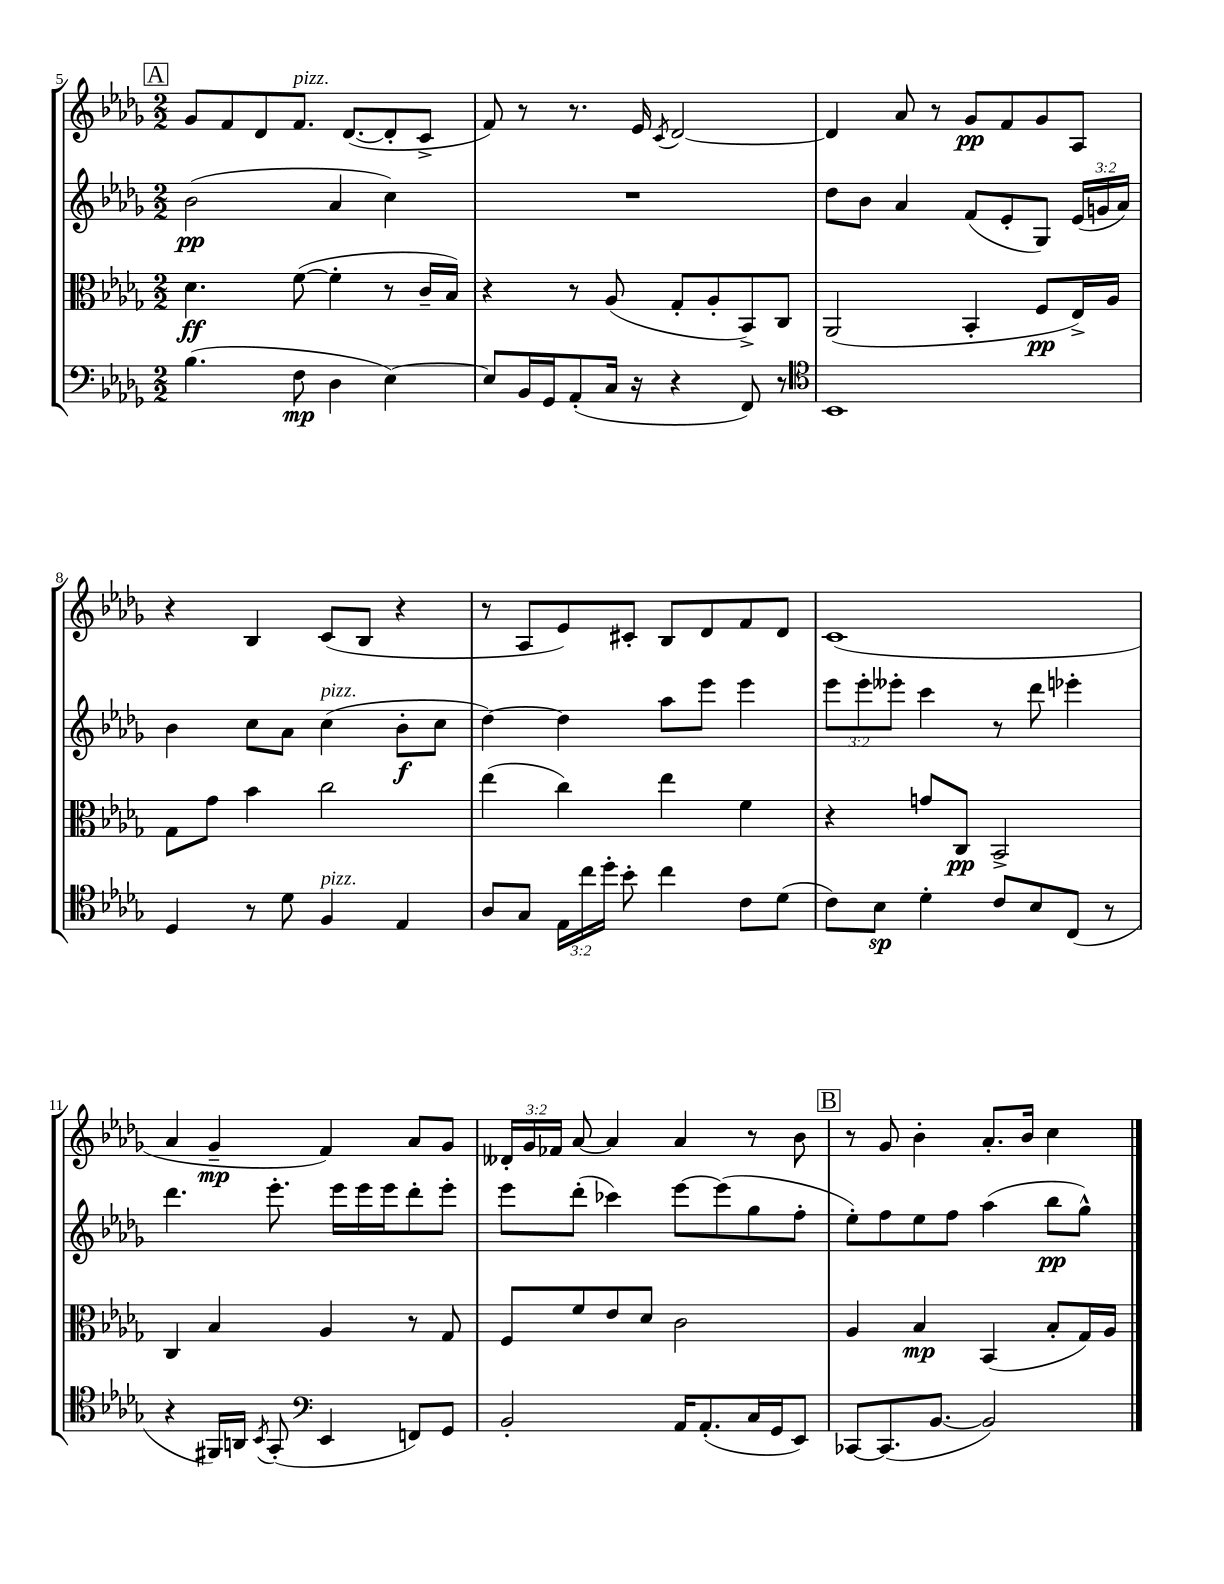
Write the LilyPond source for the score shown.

<<
\new StaffGroup <<
\new Staff = "s0" {
    \clef treble \key des \major \numericTimeSignature \time 2/2 \override Staff.TupletNumber.text = #tuplet-number::calc-fraction-text
    \autoBeamOff \mark \markup { \box "A" } ges'8[ f'8 des'8 f'8.]^\markup { \italic "pizz." } des'8.[~( des'8-. c'8]-> |
    f'8) r8 r8. ees'16 \acciaccatura { c'8 } des'2~ |
    des'4 aes'8 r8 ges'8[\pp f'8 ges'8 aes8] |
    r4 bes4 c'8[( bes8] r4 |
    r8 aes8[ ees'8) cis'8]-. bes8[ des'8 f'8 des'8] |
    c'1( |
    aes'4 ges'4--\mp f'4) aes'8[ ges'8] |
    \tuplet 3/2 { deses'16[-. ges'16 fes'16] } aes'8~ aes'4 aes'4 r8 bes'8 |
    \mark \markup { \box "B" } r8 ges'8 bes'4-. aes'8.[-. bes'16] c''4 \bar "|." |
}
\new Staff = "s1" {
    \clef treble \key des \major \numericTimeSignature \time 2/2 \override Staff.TupletNumber.text = #tuplet-number::calc-fraction-text
    \autoBeamOff \mark \markup { \box "A" } bes'2\pp( aes'4 c''4) |
    R1 |
    des''8[ bes'8] aes'4 f'8[( ees'8-. ges8]) \tuplet 3/2 { ees'16[( g'16 aes'16]) } |
    bes'4 c''8[ aes'8] c''4^\markup { \italic "pizz." }( bes'8[-.\f c''8] |
    des''4~) des''4 aes''8[ ees'''8] ees'''4 |
    \tuplet 3/2 { ees'''8[ ees'''8-. eeses'''8]-. } c'''4 r8 des'''8 ees'''4-. |
    des'''4. ees'''8.-. ees'''16[ ees'''16 ees'''16 des'''8-. ees'''8]-. |
    ees'''8[ des'''8]-.( ces'''4) ees'''8[~ ees'''8( ges''8 f''8]-. |
    \mark \markup { \box "B" } ees''8[-.) f''8 ees''8 f''8] aes''4( bes''8[\pp ges''8]-^) \bar "|." |
}
\new Staff = "s2" {
    \clef alto \key des \major \numericTimeSignature \time 2/2
    \autoBeamOff \mark \markup { \box "A" } des'4.\ff f'8~( f'4-. r8 c'16[-- bes16]) |
    r4 r8 aes8( ges8[-. aes8-. bes,8->) c8] |
    aes,2( bes,4-. f8[\pp ees16->) aes16] |
    ges8[ ges'8] bes'4 c''2 |
    ees''4( c''4) ees''4 f'4 |
    r4 g'8[ c8]\pp bes,2-> |
    c4 bes4 aes4 r8 ges8 |
    f8[ f'8 ees'8 des'8] c'2 |
    \mark \markup { \box "B" } aes4 bes4\mp bes,4( bes8[-. ges16) aes16] \bar "|." |
}
\new Staff = "s3" {
    \clef bass \key des \major \numericTimeSignature \time 2/2 \override Staff.TupletNumber.text = #tuplet-number::calc-fraction-text
    \autoBeamOff \mark \markup { \box "A" } bes4.( f8\mp des4 ees4~) |
    ees8[ bes,16 ges,16 aes,8-.( c16] r16 r4 f,8) r8 |
    \clef tenor bes,1 |
    des4 r8 des'8 f4^\markup { \italic "pizz." } ees4 |
    aes8[ ges8] \tuplet 3/2 { ees16[ c''16 des''16]-. } bes'8-. c''4 c'8[ des'8]( |
    c'8[) bes8]\sp des'4-. c'8[ bes8 c8]( r8 |
    r4 fis,16[) a,16] \acciaccatura { bes,8 } ges,8-.( \clef bass ees,4 f,8[) ges,8] |
    bes,2-. aes,16[ aes,8.-.( c16 ges,16 ees,8]) |
    \mark \markup { \box "B" } ces,8[~ ces,8.( bes,8.]~ bes,2) \bar "|." |
}
>>
>>
\layout { \context { \Score currentBarNumber = #5 } }
